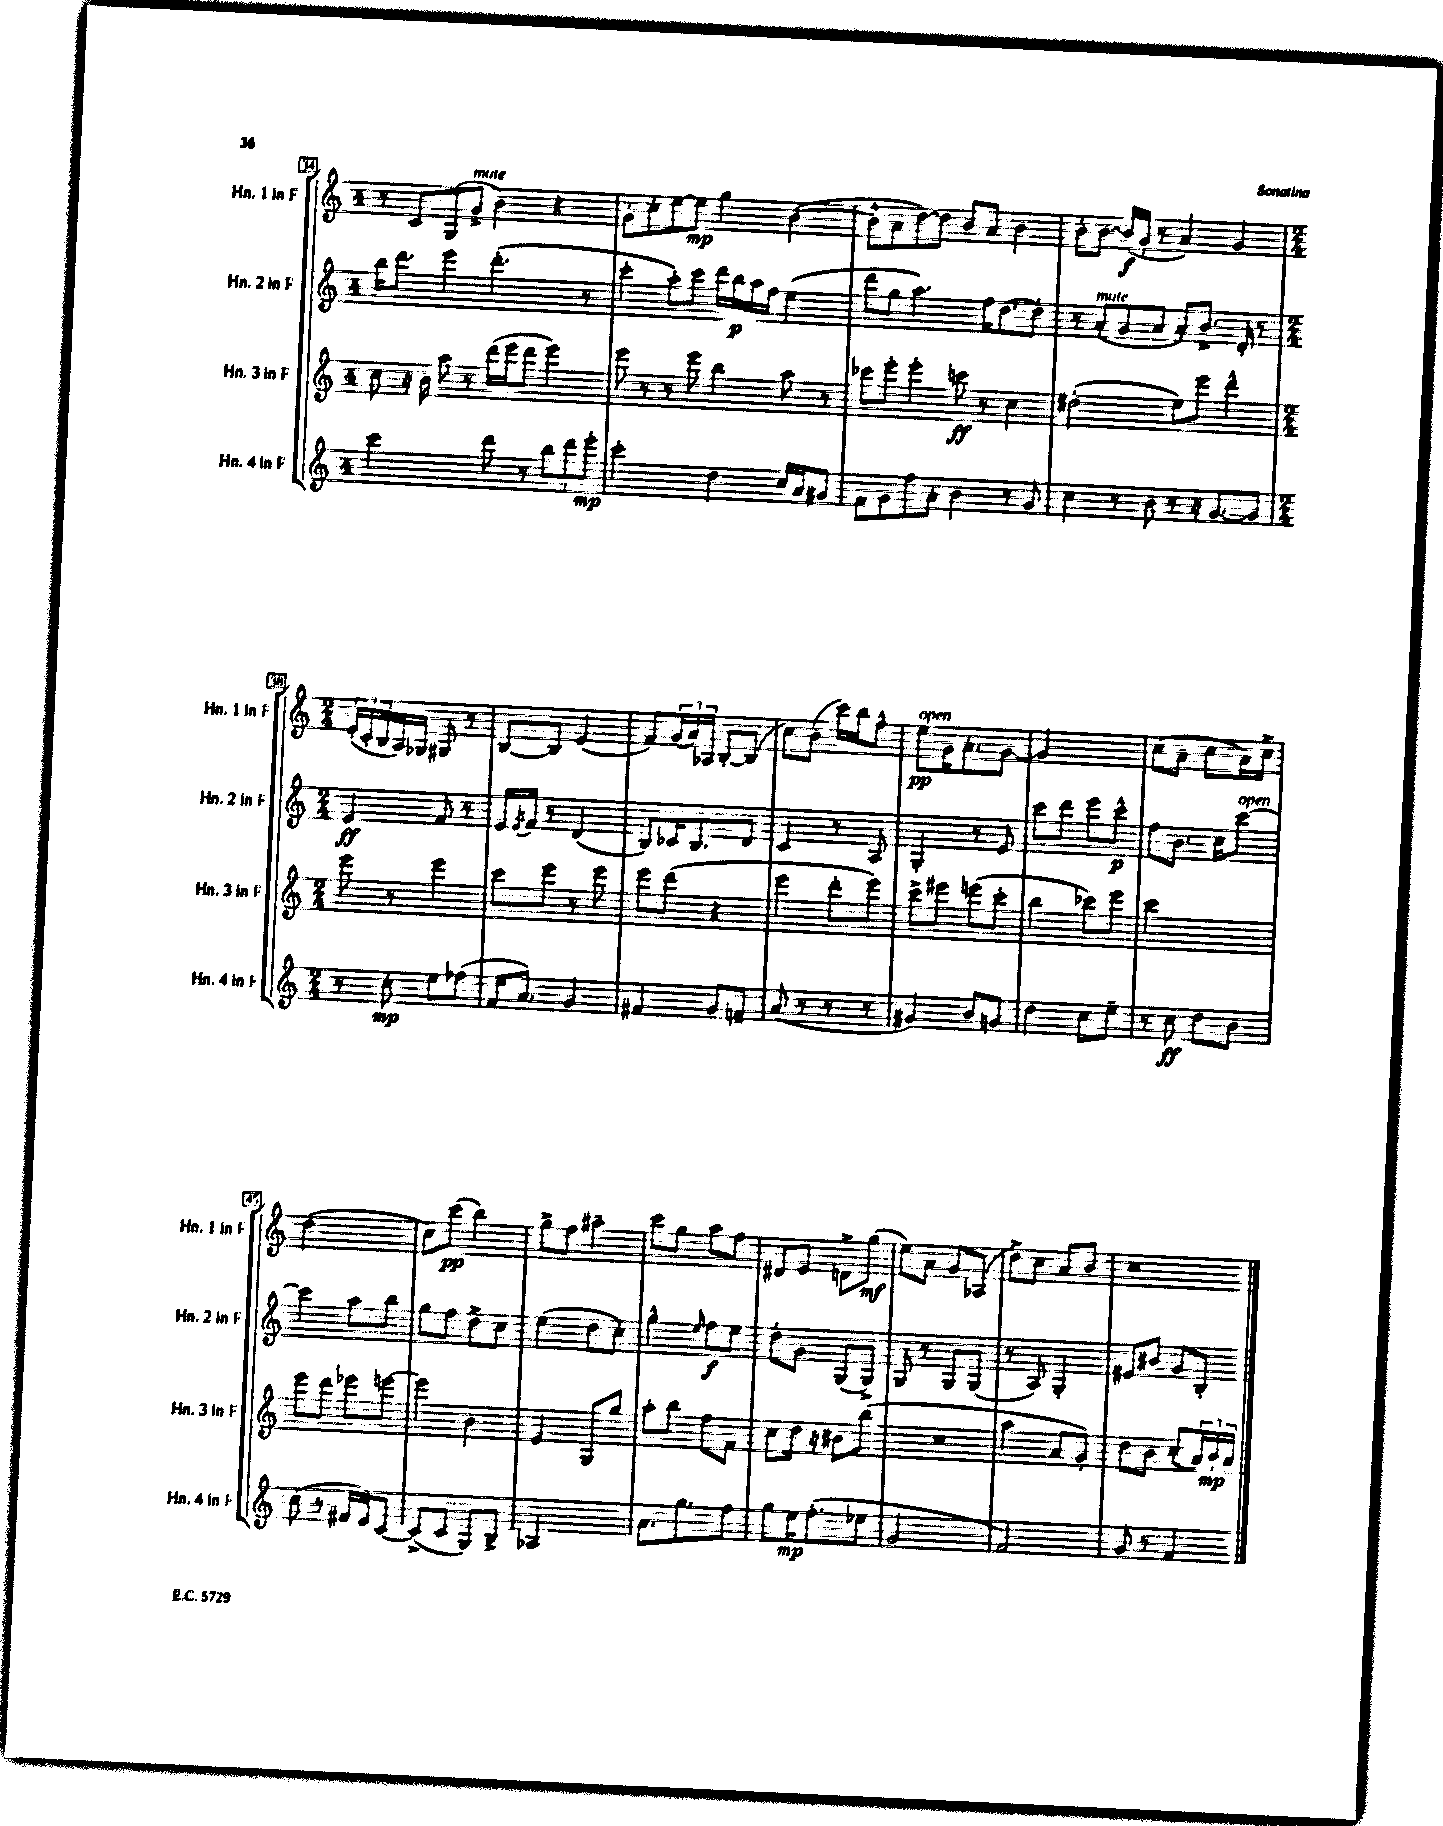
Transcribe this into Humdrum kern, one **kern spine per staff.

**kern	**kern	**kern	**kern
*staff4	*staff3	*staff2	*staff1
*clefG2	*clefG2	*clefG2	*clefG2
*k[]	*k[]	*k[]	*k[]
*M4/4	*M4/4	*M4/4	*M4/4
2ccc\	8cc\	16bb\LK	8r
.	.	8.ddd\J	.
.	16r	.	8c/L
.	16b\	.	.
.	8aa\	4eee\	(8G/
.	8r	.	8g^/J
8ddd\	(16ddd\LL	(4.ddd'\	4b\)
.	16eee\J	.	.
8r	8ddd\J	.	.
12bb\L	4eee\)	.	4r
12ddd\	.	.	.
.	.	8r	.
12eee'\J	.	.	.
=	=	=	=
2ccc'\	8eee\	4ccc'\	8g'\L
.	8r	.	8cc'\
.	8r	8aa'\L)	[8ee\
.	8eee\	8ccc\J	8ee\]J
4dd\	4bb\	16ddd\LL	4gg\
.	.	16bb\	.
.	.	16aa\	.
.	.	16ff\JJ	.
16cc/LL	8aa\	(4ee\	([4b\
16a/J	.	.	.
8g#/J	8r	.	.
=	=	=	=
8f\L	8ccc-\L	8ddd\L	8b^^\]L
8g\	8eee'\J	8gg\J	8a\
8ff\	4eee'\	4.aa\)	[8dd\)
8a'\J	.	.	8dd\]J
4b\	8ccc\	.	8b/L
.	8r	16ff\LK	8a/J
.	.	[8.dd\	.
8r	4cc\	.	4b\
8g/	.	8dd'\]J	.
=	=	=	=
4cc\	(2dd#'\	8r	8b'\L
.	.	(8a'/L	[8b\J
8r	.	8g/	(16b/]LL
.	.	.	16g'/JJ
8b\	.	8a/J	8r
8r	8ee\L)	8a'/L)	4a/)
16r	8eee\J	8.b^/J	.
[8.g/L	.	.	.
.	4ddd^^\	.	4g/
.	.	16d'/	.
8g/]J	.	8r	.
=	=	=	=
*M2/4	*M2/4	*M2/4	*M2/4
8r	8eee\	4e/	(24e'/LL
.	.	.	24c'/
.	.	.	24B/
8cc'\	8r	.	16A/)
.	.	.	16G-/JJ
8ee\L	4eee\	8f/	8G#/
(8ff-\J	.	8r	8r
=	=	=	=
16f/LK	8ccc\L	16e/LL	[8B/L
.	.	8qe/	.
8.a/J)	.	16f/JJ	.
.	8eee\J	8r	8B/]J
4g/	8r	(4d/	(4e/
.	8eee\	.	.
=	=	=	=
4f#/	8eee\L	8B/L)	8f/L)
.	(8ddd\J	16c-/K	(24g/L
.	.	.	24a/)
.	.	8.B/	.
.	.	.	24A-/JJ
8g/L	4r	.	[8B'/L
8f~/J	.	8d/J	(8B/]J
=	=	=	=
(8a/	4eee\	4c/	8cc\L)
8r	.	.	(8b\J
8r	8ddd'\L	8r	16ccc\LL)
.	.	.	16bb\J
8r	8eee\J)	8A/	8ff^^\J
=	=	=	=
4g#/)	8ccc^\L	4G'/	8ee\L
.	8eee#\J	.	16g\K
.	.	.	8.a'\
8b/L	(8eee\L	8r	.
8g/J	8ccc'\J	8e/	[8g\J
=	=	=	=
4dd\	4bb\	8ccc\L	2g/]
.	.	8ddd\J	.
8cc\L	8ccc-\L)	8eee\L	.
8ee~\J	8eee\J	8ccc^^\J	.
=	=	=	=
8r	2ccc\	8ff\L	(8cc\L
8cc\	.	8.b\J	8a~\J
8dd\L	.	.	8cc\L
.	.	16cc\LK	.
8b\J	.	[8ccc\J	16a\L)
.	.	.	16cc^\JJ
=	=	=	=
(8cc\	8eee\L	4ccc\]	(2dd\
8r	8ddd\J	.	.
16f#/LL	8eee-\L	8aa\L	.
16e/J)	.	.	.
[8c/J	[8eee\J	8bb\J	.
=	=	=	=
(8c^/]L	4eee\]	8gg\L	8cc\L)
8c/J	.	8ff\J	(8ccc\J
8G/L)	4b\	8dd^\L	4bb\)
8B^/J	.	8cc\J	.
=	=	=	=
2A-/	4e/	(4ee\	8gg^\L
.	.	.	8ff\J
.	8G/L	8dd\L	4aa#~\
.	8gg/J	8cc'\J)	.
=	=	=	=
8.a\L	8aa'\L	4gg^^\	8ccc\L
.	8bb\J	.	8gg\J
8.gg\	.	.	.
.	.	16qqee/	.
.	8ff\L	8ff\L	8aa\L
8ff\J	8f\J	8ee\J	8ff\J
=	=	=	=
8gg\L	8cc\L	8dd'\L	8d#/L
16ee\K	16dd\Jk	8g\J	8e/J
(8.ff'\	16r	.	.
.	8b#\L	(8G/L	8d^\L
8ee-\J	(8bb\J	8G^/J)	(8gg\J
=	=	=	=
2g/	2r	8G/	8ee\L)
.	.	8r	8a\J
.	.	8G/L	8g/L
.	.	(8G/J	(8A-/J
=	=	=	=
2f/)	4aa\	8r	8dd^\L)
.	.	8A/)	8cc\J
.	8a/L	4G'/	8a/L
.	8g'/J)	.	8b/J
=	=	=	=
8g/	8dd\L	8e#/L	2r
8r	8b\J	8b#/J	.
4f/	(8cc'/L	8g/L	.
.	24a/L)	8B'/J	.
.	24b'/	.	.
.	24a/JJ	.	.
==	==	==	==
*-	*-	*-	*-
